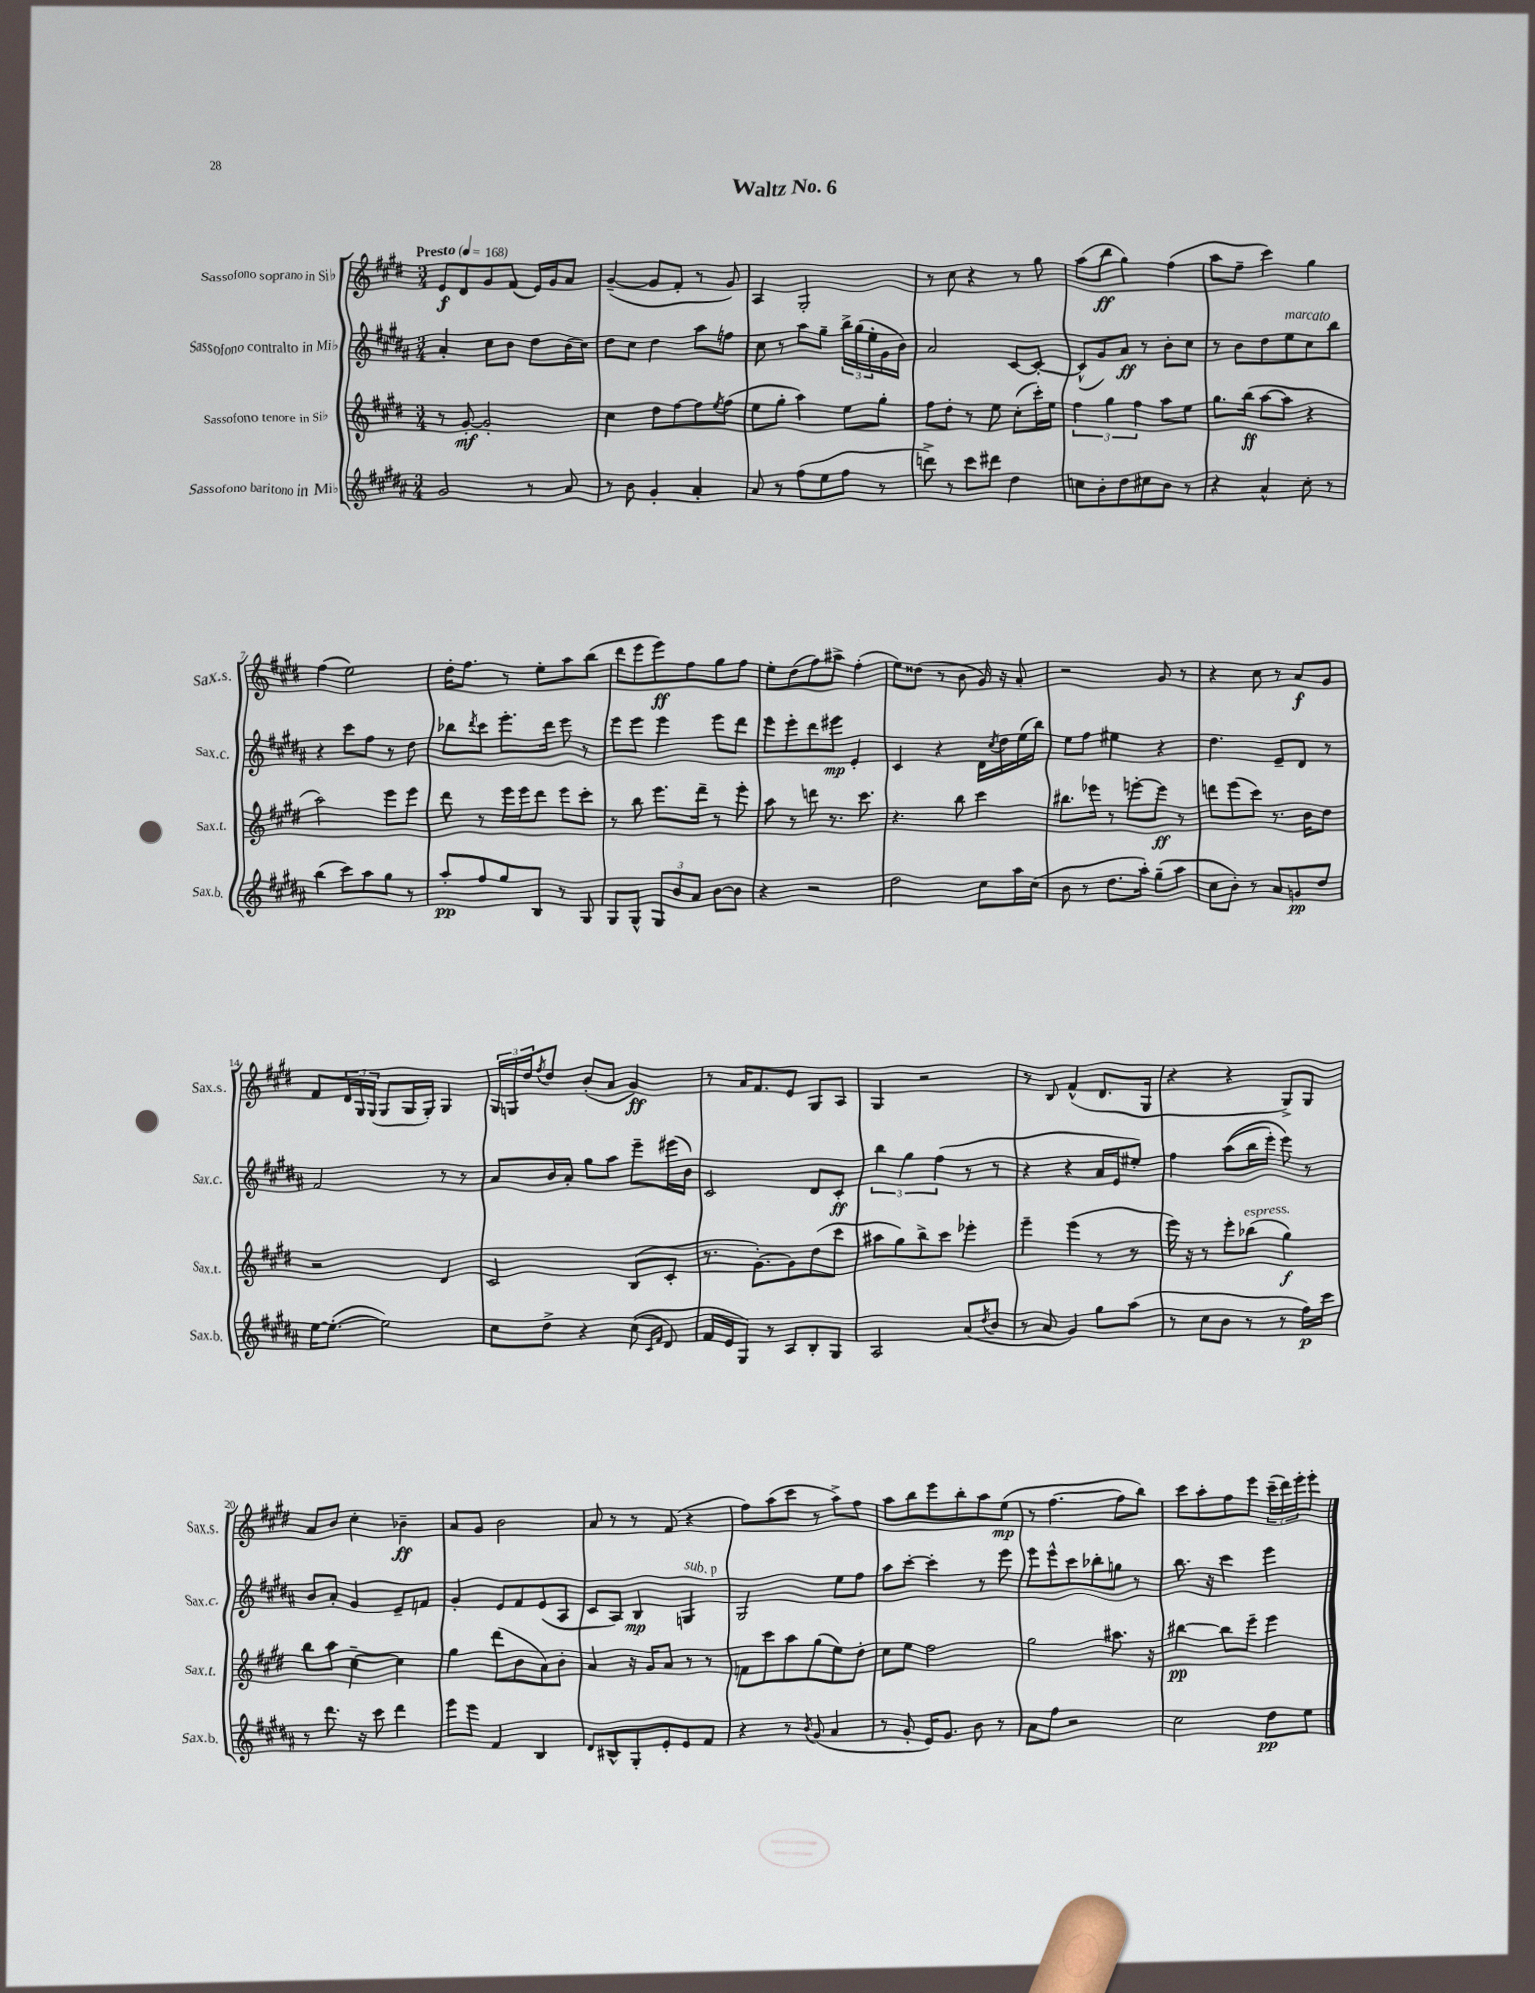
\header { title = "Waltz No. 6" }
<<
\new StaffGroup <<
\new Staff = "s0" \with { instrumentName = "Sassofono soprano in Sib" shortInstrumentName = "Sax.s." } {
    \clef treble \key e \major \numericTimeSignature \time 3/4 \tempo "Presto" 4 = 168
    e'8\f dis'8 gis'8 fis'8( e'16) gis'16 a'8 |
    gis'4~--( gis'8 fis'8-. r8 gis'8) |
    a4 gis2-. |
    r8 cis''8 r4 r8 gis''8 |
    a''8( b''8\ff gis''4) fis''4( |
    a''8 fis''8-- cis'''4) gis''4 |
    fis''4( e''2) |
    dis''16-. fis''8. r8 e''8-. a''8 b''8( |
    dis'''8 e'''8 e'''8\ff) fis''8 gis''8 fis''8 |
    e''8-. dis''8( fis''8) ais''8-> fis''4-.( |
    e''8) disis''8( r8 b'8 gis'16) r16 a'8-. |
    r2 gis'8 r8 |
    r4 cis''8 r8 a'8\f gis'8 |
    fis'8 \tuplet 3/2 { dis'16 gis16 gis16( } gis8 gis16 gis16-.) gis4 |
    \tuplet 3/2 { gis16 g16 dis''16 } \acciaccatura { fis''8 } dis''8 b'8-.( a'8 gis'4\ff) |
    r8 a'16 fis'8. e'8 gis8 a8 |
    gis4 r2 |
    r8 b8 fis'4-^( dis'8. gis16 |
    r4 r4 gis8->) gis8 |
    a'8 b'8 cis''4-. bes'4--\ff |
    a'8 gis'8 b'2 |
    a'8 r8 r8 fis'8( r4 |
    fis''8) a''8( cis'''8 r8 a''8->) fis''8 |
    a''8 b''8 e'''8 b''8-. a''8 e''8\mp( |
    r8 fis''4.~ fis''8 b''8) |
    cis'''8 a''8-. fis''8 e'''8 \tuplet 3/2 { cis'''16--( dis'''16) e'''16-. } e'''8-. \bar "|." |
}
\new Staff = "s1" \with { instrumentName = "Sassofono contralto in Mib" shortInstrumentName = "Sax.c." } {
    \clef treble \key b \major \numericTimeSignature \time 3/4
    ais'4-. cis''8 b'8 dis''8 b'16( cis''16) |
    dis''8 cis''8 dis''4 ais''8 f''8 |
    cis''8 r8 ais''8 gis''8-- \tuplet 3/2 { b''16-> gis''16( e''16-. } gis'16 b'16) |
    ais'2 cis'8~ cis'8~-. |
    cis'8-^( gis'8) ais'8\ff r8 b'8-. cis''8 |
    r8 b'8 dis''8 e''8^\markup { \italic "marcato" } cis''8 b''8 |
    r4 cis'''8 fis''8 r8 dis''8 |
    bes''8 \acciaccatura { dis'''8 } cis'''8 e'''8.-. dis'''16 e'''8 r8 |
    e'''8 e'''8 e'''4 e'''8 dis'''8 |
    e'''8 e'''8-. dis'''8 eis'''8\mp e'4-. |
    cis'4 r4 dis'16 \acciaccatura { cis''8 } dis''16 e''16( b''16) |
    e''8 fis''8 eis''4 r4 |
    dis''4. e'8-- dis'8 r8 |
    fis'2 r8 r8 |
    ais'8 b'16 ais'16-. gis''8 ais''8 e'''8-- eis'''16( b'16) |
    cis'2 dis'8 cis'8-.\ff |
    \tuplet 3/2 { b''4 gis''4 fis''4( } r8 r8 |
    r4 r4 ais'16 e'16 eis''8-.) |
    fis''4 ais''8(\( b''16 e'''16-.) e'''8\) r8 |
    b'8 ais'8-. gis'4 e'8-- f'8 |
    gis'4-. e'8 fis'8 e'8( ais8 |
    cis'8 ais8) b4\mp g4^\markup { \italic "sub. p" } |
    gis2 e''8 fis''8 |
    ais''8 cis'''8~-. cis'''4-. r8 e'''8 |
    e'''8 e'''8-^ cis'''8 bes''8-. g''8 r8 |
    b''8. r16 cis'''4 e'''4 \bar "|." |
}
\new Staff = "s2" \with { instrumentName = "Sassofono tenore in Sib" shortInstrumentName = "Sax.t." } {
    \clef treble \key e \major \numericTimeSignature \time 3/4
    r8 gis'8~-.\mf gis'2-. |
    cis''4 dis''8 fis''8~ fis''8 \acciaccatura { e''8 } fis''8( |
    e''8 gis''8-. a''4) e''8 gis''8-. |
    fis''8 dis''8-. r8 e''8 cis''8-.( cis'''16-.) e''16 |
    \tuplet 3/2 { fis''4 gis''4 fis''4 } a''8 e''8 |
    gis''8. b''16\ff( a''8~ a''8 r4 |
    a''2) e'''8 e'''8 |
    dis'''8 r8 e'''16 e'''16 dis'''8 e'''8 cis'''8-. |
    r8 b''8 e'''8. dis'''16-- r8 e'''8-. |
    a''8 r8 d'''8 r8. cis'''8. |
    r4. b''8 cis'''4 |
    bis''8. ees'''16 r8 e'''8~-. e'''8\ff r8 |
    d'''8 e'''8( cis'''8) r8. b'16 dis''8 |
    r2 dis'4 |
    cis'2 b8( cis'8-. |
    r8. gis'8.~-.) gis'8 dis''8( cis'''8 |
    ais''8 gis''8) b''8-> cis'''8 ees'''4-. |
    e'''4-- e'''4( r8 r8 |
    e'''16) r16 r8 e'''8-. bes''8^\markup { \italic "espress." }( gis''4\f) |
    b''8 a''8 cis''4~-- cis''4 |
    gis''4 dis'''8( b'8 a'8) b'8-. |
    a'4 r16 gis'16 a'8 r8 r8 |
    f'8 cis'''8 a''8 gis''8( e''8) dis''8-. |
    cis''8 e''8 fis''2 |
    gis''2 ais''8. r16 |
    bis''4~\pp bis''8 e'''8-- e'''4 \bar "|." |
}
\new Staff = "s3" \with { instrumentName = "Sassofono baritono in Mib" shortInstrumentName = "Sax.b." } {
    \clef treble \key b \major \numericTimeSignature \time 3/4
    gis'2 r8 ais'8 |
    r8 b'8 gis'4-. ais'4-. |
    ais'8 r8 fis''8( e''8 fis''8 r8 |
    d'''8->) r8 cis'''8 dis'''8 dis''4 |
    c''8 b'8-. dis''8 cis''8 b'8 r8 |
    r4 ais'4-^ cis''8-. r8 |
    b''4( cis'''8) ais''8 gis''8 r8 |
    ais''8-.\pp fis''8 gis''8 b8 r8 gis8 |
    gis8 gis8-^ \tuplet 3/2 { gis8 b'8 ais'8 } b'8~ b'8 |
    r4 r2 |
    dis''2 cis''8 ais''16 cis''16( |
    b'8 r8 dis''8. ais''16-.) gis''8--( ais''8 |
    cis''8 b'8-.) r8 ais'8 g'8\pp dis''8 |
    e''16~ e''8.~-.( e''2) |
    cis''8 dis''8-> r4 cis''8(\( \grace { cis'16 fis'16 } dis'8) |
    fis'16 e'16 gis8\) r8 ais8 b8-. gis8 |
    ais2 ais'8( \acciaccatura { dis''8 } b'8 |
    r8 ais'8 gis'4) gis''8 ais''8( |
    r8 cis''8 b'8 r8 r8 fis''16\p) cis'''16 |
    r8 dis'''8. r16 cis'''8 dis'''4 |
    e'''8 e'''8 fis'4 b4 |
    dis'8 bis8-^ gis8-. e'8-. e'8 fis'8 |
    r4 r8 \acciaccatura { b'8 } gis'8( ais'4 |
    r8 gis'8-. e'16) gis'8. b'8 r8 |
    ais'8 fis''8 r2 |
    cis''2 dis''8\pp e''8 \bar "|." |
}
>>
>>
